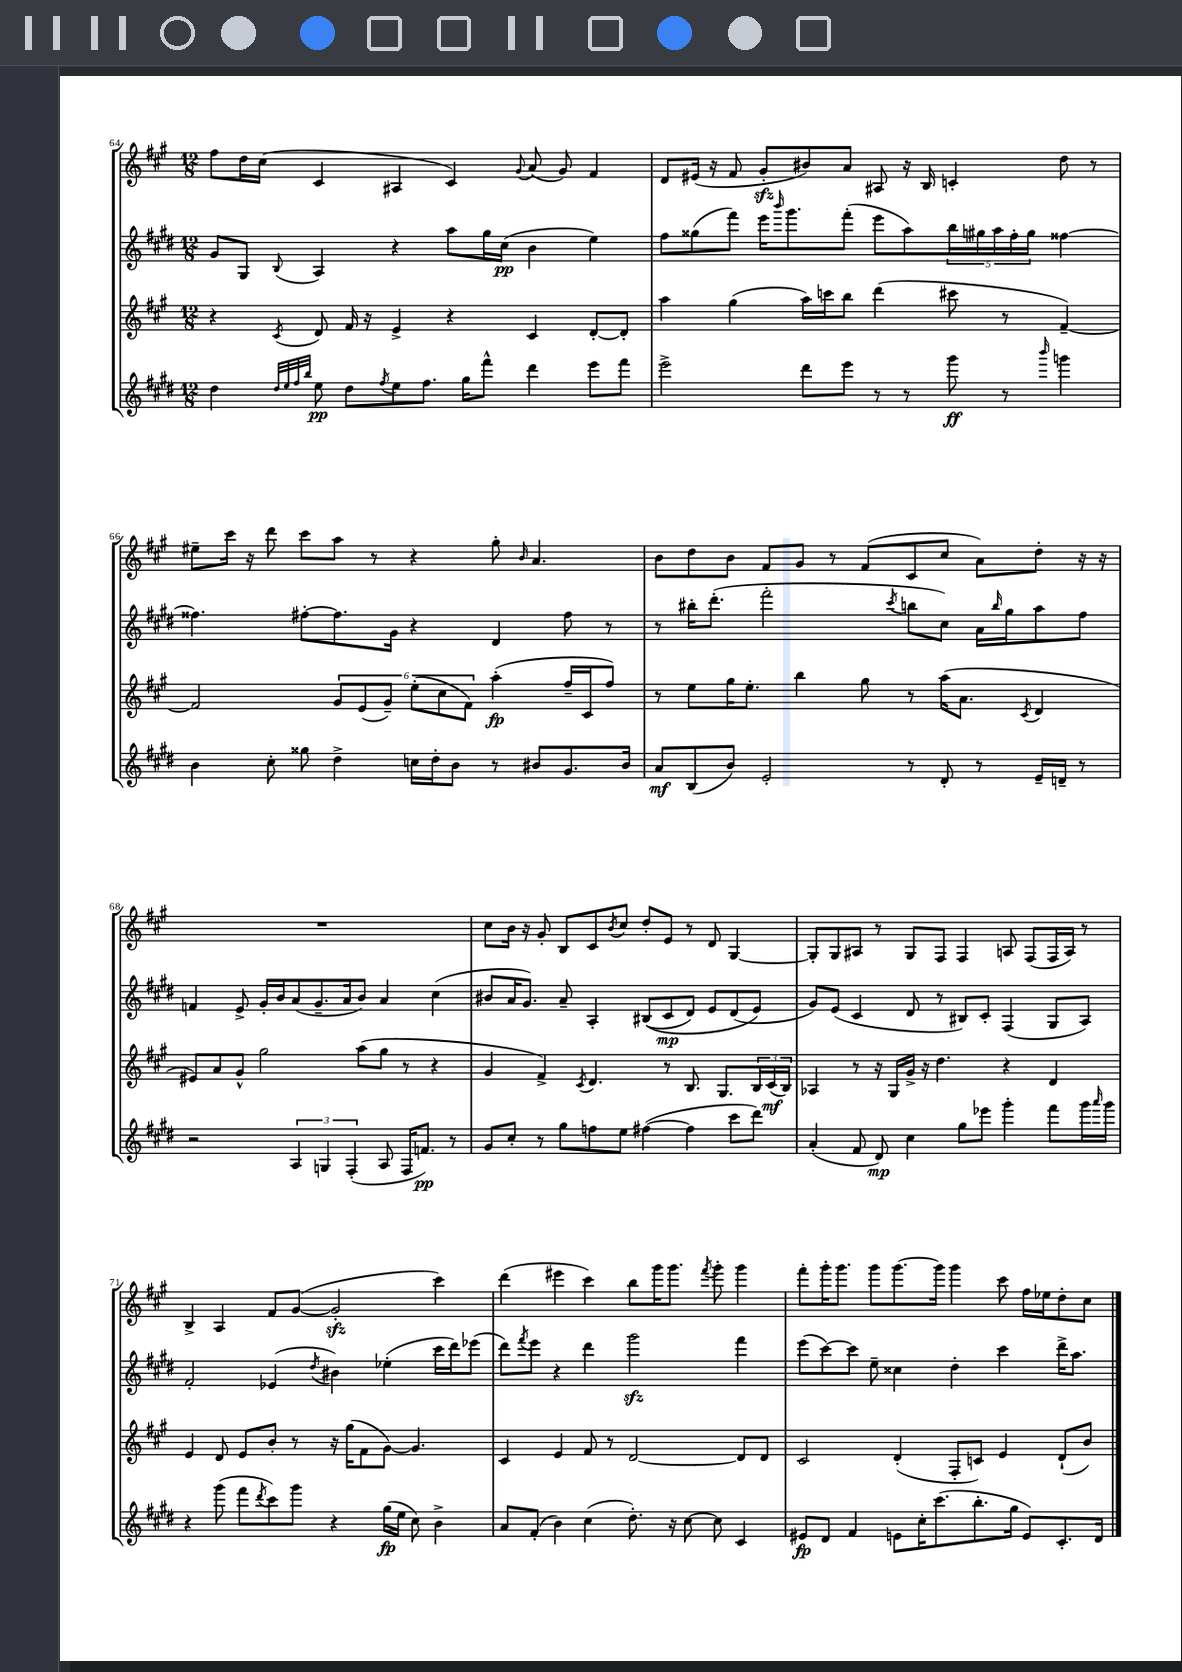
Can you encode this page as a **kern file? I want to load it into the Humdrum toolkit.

**kern	**dynam	**kern	**dynam	**kern	**dynam	**kern
*part4	*part4	*part3	*part3	*part2	*part2	*part1
*staff4	*staff4	*staff3	*staff3	*staff2	*staff2	*staff1
*clefG2	*	*clefG2	*	*clefG2	*	*clefG2
*k[f#c#g#d#]	*	*k[f#c#g#]	*	*k[f#c#g#d#]	*	*k[f#c#g#]
*M12/8	*	*M12/8	*	*M12/8	*	*M12/8
=64	=64	=64	=64	=64	=64	=64
4dd#\	.	4r	.	8g#/L	.	8ff#\L
.	.	.	.	8G#/J	.	16dd\L
.	.	.	.	.	.	(16cc#\JJ
32qqdd#/LLL	.	.	.	.	.	.
32qqee/	.	.	.	.	.	.
32qqff#/	.	.	.	.	.	.
32qqbb/JJJ	.	8qc#/	.	8qqB/	.	.
8ee\	pp	8d/	.	4A/	.	4c#/
8dd#\L	.	16f#/	.	.	.	.
.	.	16r	.	.	.	.
8qff#/	.	.	.	.	.	.
8ee\	.	4e^/	.	4r	.	4A#X/
8.ff#\J	.	.	.	.	.	.
.	.	4r	.	8aa\L	.	4c#/)
16gg#\KL	.	.	.	.	.	.
8fff#^^\J	.	.	.	16gg#\L	.	.
.	.	.	.	(16cc#\JJ	pp	.
.	.	.	.	.	.	8qqg#/
4ddd#\	.	4c#/	.	4b\	.	(8a/
.	.	.	.	.	.	8g#/)
8eee\L	.	[8d'/L	.	4ee\)	.	4f#/
8fff#\J	.	8d'/J]	.	.	.	.
=65	=65	=65	=65	=65	=65	=65
2eee^\	.	4aa\	.	8ff#\L	.	8d/L
.	.	.	.	(8gg##X\	.	(16e#X/Jk
.	.	.	.	.	.	16r
.	.	(4gg#\	.	8fff#\J)	.	8f#/
.	.	.	.	16eee\KL	.	8g#zz'/L
.	.	.	.	16qqbbb/	.	.
.	.	.	.	8.ggg#\	.	.
8ddd#\L	.	16aa\LL)	.	.	.	8b#X/)
.	.	16cccn\J	.	.	.	.
8eee\J	.	8bb\J	.	(8fff#'\J	.	8a/J
8r	.	(4ddd\	.	8eee\L	.	8A#X/
8r	.	.	.	8aa\)	.	16r
.	.	.	.	.	.	16B/
8ggg#\	ff	8ccc#X\	.	20bb\L	.	4cn'/
.	.	.	.	20gg#X\	.	.
.	.	.	.	20aa\	.	.
8r	.	8r	.	.	.	.
.	.	.	.	20ff#'\	.	.
.	.	.	.	20gg#\JJ	.	.
16qqbbb/	.	.	.	.	.	.
4gggn\	.	[4f#~/)	.	[4ff##X\	.	8dd\
.	.	.	.	.	.	8r
!!LO:LB:g=z
=66	=66	=66	=66	=66	=66	=66
4b\	.	2f#/]	.	4.ff##X\]	.	8ee#X~\L
.	.	.	.	.	.	16ccc#\Jk
.	.	.	.	.	.	16r
8cc#'\	.	.	.	.	.	8ddd\
8gg##X\	.	.	.	[8ff#X'\L	.	8ccc#\L
4dd#^\	.	12g#/L	.	8.ff#\]	.	8aa\J
.	.	(12e/	.	.	.	.
.	.	.	.	.	.	8r
.	.	12g#~/J)	.	.	.	.
.	.	.	.	16g#\Jk	.	.
16ccn\LL	.	(12ee'\L	.	4r	.	4r
16dd#'\J	.	.	.	.	.	.
.	.	12cc#\	.	.	.	.
8b\J	.	.	.	.	.	.
.	.	12f#\J)	.	.	.	.
8r	.	(4aa'\	fp	4d#/	.	8gg#'\
.	.	.	.	.	.	16qqb/
8b#X/L	.	.	.	.	.	4.a/
8.g#/	.	16ff#~/LL	.	8ff#\	.	.
.	.	16c#/J	.	.	.	.
.	.	8ff#/J)	.	8r	.	.
16b#/Jk	.	.	.	.	.	.
=67	=67	=67	=67	=67	=67	=67
8a/L	mf	8r	.	8r	.	8b\L
(8B/	.	8ee\L	.	16bb#X'\KL	.	8dd\
.	.	.	.	(8.ddd#'\J	.	.
8b/J)	.	16gg#\K	.	.	.	8b\J
.	.	8.ee'\J	.	.	.	.
2e'/	.	.	.	2fff#'\	.	8f#/L
.	.	4bb\	.	.	.	8g#/J
.	.	.	.	.	.	8r
.	.	8gg#\	.	.	.	(8f#/L
.	.	.	.	8qccc#/	.	.
8r	.	8r	.	8bbn\L	.	8c#/
8d#'/	.	(16aa\KL	.	8cc#\J)	.	8cc#/J
.	.	8.a\J	.	.	.	.
8r	.	.	.	16a\LL	.	8a\L)
.	.	.	.	16qqbb/	.	.
.	.	.	.	16gg#\J	.	.
.	.	8qc#/	.	.	.	.
16e~/LL	.	4d/	.	8aa\	.	8dd'\J
16dn~/JJ	.	.	.	.	.	.
8r	.	.	.	8ff#\J	.	16r
.	.	.	.	.	.	16r
!!LO:LB:g=z
=68	=68	=68	=68	=68	=68	=68
2r	.	8e#X/L)	.	4fn/	.	1.r
.	.	8a/	.	.	.	.
.	.	8g#^^/J	.	8e^/	.	.
.	.	2gg#\	.	16g#'/LL	.	.
.	.	.	.	16b/J	.	.
6A/	.	.	.	(8a/	.	.
.	.	.	.	8.g#~/	.	.
6Gn/	.	.	.	.	.	.
.	.	.	.	16a/k	.	.
(6F#'/	.	.	.	.	.	.
.	.	(8aa\L	.	8b/J)	.	.
8A/	.	8gg#\J	.	4a/	.	.
16F#/KL	.	8r	.	.	.	.
8.fn/J)	pp	.	.	.	.	.
.	.	4r	.	(4cc#\	.	.
8r	.	.	.	.	.	.
=69	=69	=69	=69	=69	=69	=69
8g#/L	.	4g#/	.	8b#X/L	.	8cc#\L
8cc#'/J	.	.	.	16a/K	.	16b\Jk
.	.	.	.	8.g#/J)	.	16r
8r	.	4f#^/)	.	.	.	8g#'/
8gg#\L	.	.	.	8a~/	.	8B/L
.	.	8qc#/	.	.	.	.
8ffn\	.	4.d/	.	4A'/	.	8c#/
.	.	.	.	.	.	8qb/
8ee\J	.	.	.	.	.	8cc#/J
([4ff#X\	.	.	.	((8B#X/L	.	8dd'/L
.	.	8r	.	8c#/	mp	8e/J
4ff#\]	.	8.B/	.	8d#/J)	.	8r
.	.	.	.	8e/L	.	8d/
.	.	8.G#/L	.	.	.	.
8ccc#\L	.	.	.	(8d#/	.	[4G#/
8ddd#\J)	.	24B/L	.	8e/J)	.	.
.	.	(24c#/	mf	.	.	.
.	.	24B/JJ)	.	.	.	.
=70	=70	=70	=70	=70	=70	=70
(4a'/	.	4A-X/	.	8g#/L)	.	8G#'/L]
.	.	.	.	(8e/J	.	8G#/
8f#/	.	8r	.	4c#/	.	8A#X/J
8d#/)	mp	16r	.	.	.	8r
.	.	16G#/LL	.	.	.	.
4cc#\	.	16g#^/JJ	.	8d#/	.	8G#/L
.	.	16r	.	.	.	.
.	.	4.dd\	.	8r	.	8F#/J
8gg#\L	.	.	.	8B#X/L)	.	4F#/
8eee-X\J	.	.	.	8c#'/J	.	.
4ggg#'\	.	4r	.	(4F#/	.	8An/
.	.	.	.	.	.	(8F#/L
8fff#\L	.	4d/	.	8G#/L	.	16F#/L
.	.	.	.	.	.	16A/JJ)
16ggg#\L	.	.	.	8A/J)	.	8r
16qqaaa/	.	.	.	.	.	.
16ggg#\JJ	.	.	.	.	.	.
!!LO:LB:g=z
=71	=71	=71	=71	=71	=71	=71
4r	.	4e/	.	2f#'/	.	4B^/
(8ggg#\	.	8d/	.	.	.	4A/
8fff#\L	.	8e/L	.	.	.	.
8qddd#/	.	.	.	.	.	.
8ccc#\)	.	8b'/J	.	(4e-X/	.	8f#/L
8ggg#\J	.	8r	.	.	.	([8g#/J
.	.	.	.	8qdd#/	.	.
4r	.	16r	.	4b#X\)	.	2g#zz'/]
.	.	(16gg#\KL	.	.	.	.
.	.	8f#\	.	.	.	.
(16gg#\LL	fp	[8g#\J)	.	(4ee-X'\	.	.
16ee\JJ	.	.	.	.	.	.
8cc#\)	.	4.g#/]	.	.	.	.
4b^\	.	.	.	16ccc#\LL	.	4ccc#\)
.	.	.	.	16ddd#\J)	.	.
.	.	.	.	(8eee-X\J	.	.
=72	=72	=72	=72	=72	=72	=72
8a/L	.	4c#/	.	8ddd#\L)	.	(4ddd\
.	.	.	.	8qfff#/	.	.
(8f#'/J	.	.	.	8eee\J	.	.
4b\)	.	4e/	.	4r	.	4eee#X\
(4cc#\	.	8f#/	.	4ddd#\	.	4ccc#\)
.	.	8r	.	.	.	.
8.dd#'\)	.	[2d/	.	2ggg#zz\	.	8bb\L
.	.	.	.	.	.	16ggg#\K
16r	.	.	.	.	.	8.ggg#\J
[8cc#\	.	.	.	.	.	.
.	.	.	.	.	.	8qfff#/
8cc#\]	.	.	.	.	.	8ggg#'\
4c#/	.	8d/L]	.	4fff#\	.	4ggg#\
.	.	8d/J	.	.	.	.
=73	=73	=73	=73	=73	=73	=73
8e#X/L	fp	2c#/	.	(8eee\L	.	8fff#'\L
8d#/J	.	.	.	[8ccc#\)	.	16ggg#'\K
.	.	.	.	.	.	8.ggg#\J
4f#/	.	.	.	8ccc#\J]	.	.
.	.	.	.	8ee~\	.	8ggg#\L
8en\L	.	(4d'/	.	4cc##X\	.	[8.ggg#\
16cc#'\K	.	.	.	.	.	.
(8.ccc#\	.	.	.	.	.	16ggg#\Jk]
.	.	8F#'/L	.	4dd#'\	.	4ggg#\
8.bb'\	.	8cn/J)	.	.	.	.
.	.	4e/	.	4ccc#\	.	8ccc#\
16gg#\Jk	.	.	.	.	.	.
8e/L)	.	.	.	.	.	16ff#\LL
.	.	.	.	.	.	16ee-X\J
8.c#'/	.	(8d`/L	.	16ddd#^\KL	.	8dd'\
.	.	.	.	8.aa\J	.	.
.	.	8b/J)	.	.	.	8cc#\J
16d#/Jk	.	.	.	.	.	.
==	==	==	==	==	==	==
*-	*-	*-	*-	*-	*-	*-
